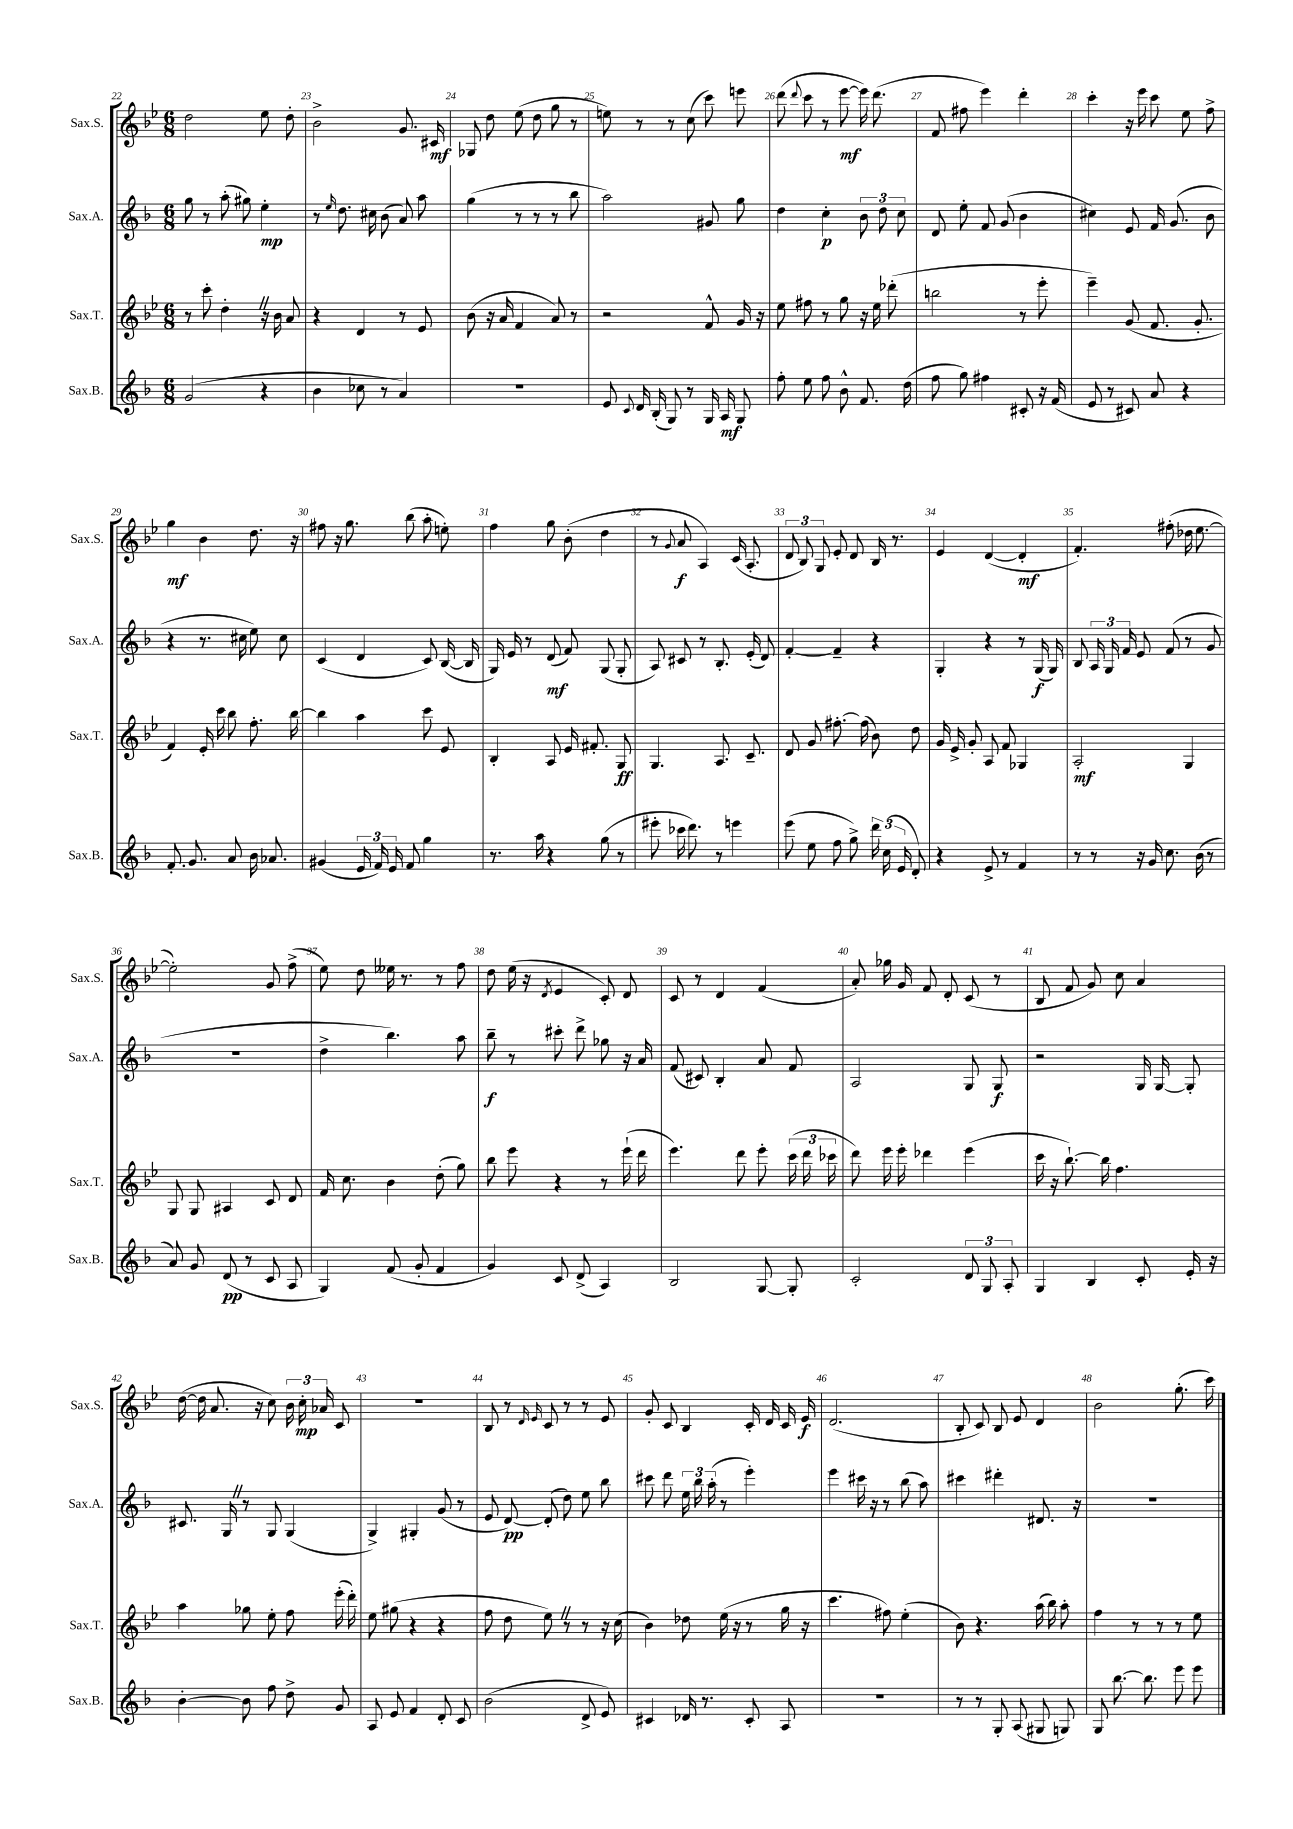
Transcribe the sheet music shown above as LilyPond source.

<<
\new StaffGroup <<
\new Staff = "s0" \with { instrumentName = "Sax.S." shortInstrumentName = "Sax.S." } {
    \clef treble \key bes \major \numericTimeSignature \time 6/8
    \autoBeamOff d''2 ees''8 d''8-. |
    bes'2-> g'8. cis'16\mf |
    ges8 d''8 ees''8( d''8 g''8 r8 |
    e''8) r8 r8 c''8( c'''8) e'''8 |
    d'''8( \appoggiatura { d'''8 } c'''8 r8 ees'''8~\mf ees'''16) d'''8.( |
    f'8 fis''8 ees'''4) d'''4-. |
    c'''4-. r16 ees'''16 c'''8 ees''8 f''8-> |
    g''4\mf bes'4 d''8. r16 |
    fis''8 r16 g''8. bes''8( a''8-. e''8-.) |
    f''4 g''8 bes'8-.( d''4 |
    r8 \appoggiatura { g'8 } a'8\f a4) c'16( a8.-. |
    \tuplet 3/2 { d'8 bes8) g8 } ees'8-. d'8 bes16 r8. |
    ees'4 d'4~( d'4-.\mf |
    f'4.-.) fis''8-.( des''16 ees''8.~ |
    ees''2-.) g'8 f''8->( |
    ees''8) d''8 eeses''16 r8. r8 f''8 |
    d''8 ees''16( r16 \acciaccatura { d'8 } ees'4 c'8-.) d'8 |
    c'8 r8 d'4 f'4( |
    a'8-.) ges''16 g'16 f'8 d'8-. c'8( r8 |
    bes8 f'8 g'8) c''8 a'4 |
    d''16~( d''16 a'8. r16 c''8) \tuplet 3/2 { bes'16 c''16-.\mp aes'16 } c'8 |
    R2. |
    bes8 r8 \grace { d'16 ees'16 } c'8 r8 r8 ees'8 |
    g'8-. c'8 bes4 c'16-. d'16 c'16 ees'16\f |
    d'2.( |
    bes8-. c'8) bes8 ees'8 d'4 |
    bes'2 g''8.-.( c'''16) \bar "|." |
}
\new Staff = "s1" \with { instrumentName = "Sax.A." shortInstrumentName = "Sax.A." } {
    \clef treble \key f \major \numericTimeSignature \time 6/8
    \autoBeamOff g''8 r8 a''8-.( gis''8) e''4-.\mp |
    r8 \grace { e''16 } d''8. cis''16 bes'8( a'8) a''8 |
    g''4( r8 r8 r8 bes''8 |
    a''2) gis'8 g''8 |
    d''4 c''4-.\p \tuplet 3/2 { bes'8 d''8 c''8 } |
    d'8 e''8-. f'8 g'8( bes'4 |
    cis''4) e'8 f'16 g'8.( bes'8 |
    r4 r8. cis''16 e''8) cis''8 |
    c'4( d'4 c'8) bes16~( bes16 |
    g16) e'16 r8 d'8\mf( f'8) g8( g8-. |
    a8) cis'8 r8 bes8.-. e'16-.( d'8) |
    f'4~-. f'4-- r4 |
    g4-. r4 r8 g16\f( g16) |
    bes8 \tuplet 3/2 { a16 g16 f'16 } e'8 f'8( r8 g'8 |
    R2. |
    d''4-> bes''4.) a''8 |
    bes''8--\f r8 cis'''8-. d'''8-> ges''8 r16 a'16 |
    f'8( cis'8) bes4-. a'8 f'8 |
    a2 g8 g8\f |
    r2 g16 g16~ g8-. |
    cis'8. g16 \once \override BreathingSign.text = \markup { \musicglyph "scripts.caesura.straight" } \breathe r8 g8 g4( |
    g4->) gis4-. g'8( r8 |
    e'8 d'8~\pp) d'8-.( d''8) e''8 bes''8 |
    cis'''8 d'''8 \tuplet 3/2 { e''16 bes''16 a''16-.( } r8 e'''4-.) |
    e'''4 cis'''16 r16 r8 bes''8( a''8) |
    cis'''4 dis'''4-. dis'8. r16 |
    R2. \bar "|." |
}
\new Staff = "s2" \with { instrumentName = "Sax.T." shortInstrumentName = "Sax.T." } {
    \clef treble \key bes \major \numericTimeSignature \time 6/8
    \autoBeamOff r8 c'''8-. d''4-. \once \override BreathingSign.text = \markup { \musicglyph "scripts.caesura.straight" } \breathe r16 bes'16 a'8 |
    r4 d'4 r8 ees'8 |
    bes'8( r16 a'16 f'4 a'8) r8 |
    r2 f'8-^ g'16 r16 |
    ees''8 fis''8 r8 g''8 r16 ees''16 des'''8-.( |
    b''2 r8 ees'''8-. |
    ees'''4--) g'8( f'8. g'8.-. |
    f'4) ees'16-. c'''16 bes''8 f''8.-. bes''16~ |
    bes''4 a''4 c'''8 ees'8 |
    bes4-. a8 ees'16 fis'8.-. g8\ff |
    g4. a8. c'8.-- |
    d'8 g'8 fis''8.~-. fis''16( bes'8) d''8 |
    g'16 ees'16-> g'8-. a8 f'8 ges4 |
    a2-.\mf g4 |
    g8 g8 ais4 c'8 d'8 |
    f'16 c''8. bes'4 d''8-.( g''8) |
    bes''8 ees'''8 r4 r8 ees'''16-!( d'''16 |
    ees'''4.) d'''8 ees'''8-. \tuplet 3/2 { c'''16( d'''16 ces'''16 } |
    d'''8) ees'''16 ees'''16-. des'''4 ees'''4( |
    c'''16 r16 bes''8.~-!) bes''16 f''4. |
    a''4 ges''8 ees''8-. f''8 ees'''16-.( d'''16-.) |
    ees''8 gis''8( r4 r4 |
    f''8 d''8 ees''8) \once \override BreathingSign.text = \markup { \musicglyph "scripts.caesura.straight" } \breathe r8 r8 r16 c''16( |
    bes'4) des''8 ees''16( r16 r8 g''16 r16 |
    c'''4. fis''8) ees''4-.( |
    bes'8) r4. a''16( bes''16) a''8-. |
    f''4 r8 r8 r8 ees''8 \bar "|." |
}
\new Staff = "s3" \with { instrumentName = "Sax.B." shortInstrumentName = "Sax.B." } {
    \clef treble \key f \major \numericTimeSignature \time 6/8
    \autoBeamOff g'2( r4 |
    bes'4 ces''8 r8 a'4) |
    R2. |
    e'8 \appoggiatura { c'8 } d'16 bes16-.( g8) r8 g16 a16\mf g8 |
    f''8-. e''8 f''8 bes'8-^ f'8. d''16( |
    f''8 g''8) fis''4 cis'8-. r16 f'16( |
    e'8 r8 cis'8) a'8 r4 |
    f'8.-. g'8. a'8 bes'16 aes'8. |
    gis'4( \tuplet 3/2 { e'16 f'16) e'16 } f'8 g''4 |
    r8. a''16 r4 g''8( r8 |
    eis'''8-. ces'''16 d'''8.) r8 e'''4 |
    e'''8( e''8 f''8 g''8->) \tuplet 3/2 { d'''16 c''16( e'16 } d'8-.) |
    r4 e'8-> r8 f'4 |
    r8 r8 r16 g'16 c''8. bes'16( r8 |
    a'8) g'8 d'8\pp( r8 c'8 a8 |
    g4) f'8( g'8-. f'4 |
    g'4) c'8 d'8->( a4) |
    bes2 g8~ g8-. |
    c'2-. \tuplet 3/2 { d'8 g8 a8-. } |
    g4 bes4 c'8-. e'16-. r16 |
    bes'4~-. bes'8 f''8 d''8-> g'8 |
    a8 e'8 f'4 d'8-. c'8 |
    bes'2( d'8-> e'8) |
    cis'4 des'16 r8. cis'8-. a8 |
    R2. |
    r8 r8 g8-. a8( gis8 g8) |
    g8 bes''8.~ bes''8. e'''8 e'''8 \bar "|." |
}
>>
>>
\layout { \context { \Score currentBarNumber = #22 \override BarNumber.break-visibility = ##(#f #t #t) barNumberVisibility = #all-bar-numbers-visible } }
